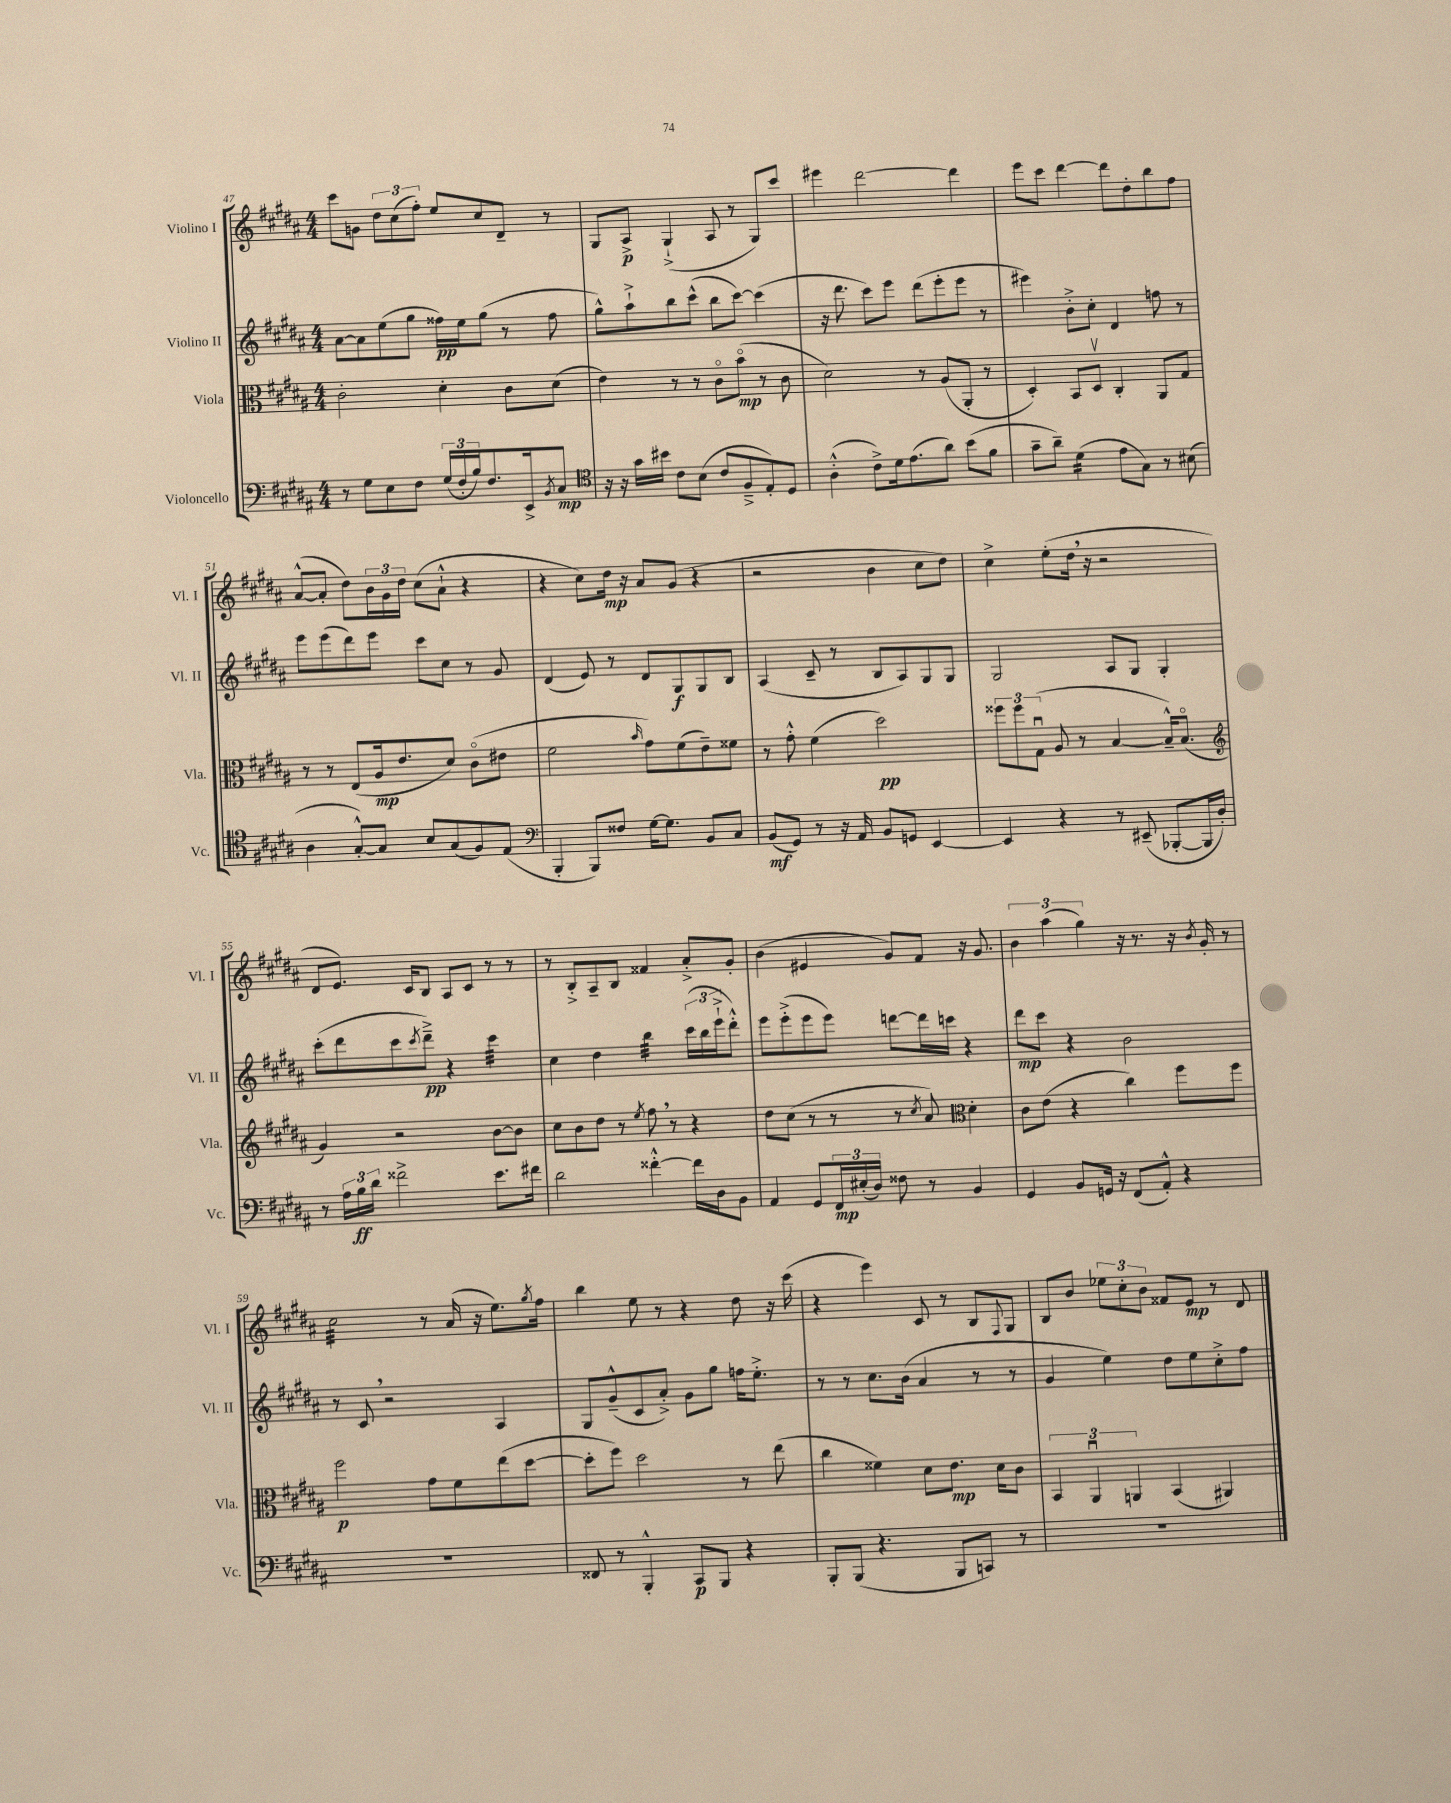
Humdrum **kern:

**kern	**kern	**kern	**kern
*staff4	*staff3	*staff2	*staff1
*clefF4	*clefC3	*clefG2	*clefG2
*k[f#c#g#d#a#]	*k[f#c#g#d#a#]	*k[f#c#g#d#a#]	*k[f#c#g#d#a#]
*M4/4	*M4/4	*M4/4	*M4/4
8r	2c#'	[8a#	8ccc#
8G#	.	8a#]	8g
8E	.	(8ee	12dd#
.	.	.	(12cc#
8F#	.	8gg#	.
.	.	.	12ff#')
(24G#	4d#'	16ff##)	8ee
24F#'	.	.	.
.	.	16ee	.
24B)	.	.	.
8.F#	.	(8gg#	8cc#
.	8c#	8r	8d#~
16EE^	.	.	.
8qBB	.	.	.
8C#	(8d#	8ff##	8r
=	=	=	=
*clefC4	*	*	*
16r	4e)	8gg#^^)	8G#
16r	.	.	.
16g#	.	8aa#`^	8A#^
16b#	.	.	.
8c#	8r	8bb	(4G#`^
(8B	8r	(8ccc#^^	.
8c#	8c#o	8bb	8A#
8F#~^	(8bo	[8ccc#)	8r
8E')	8r	(4ccc#]	8G#)
8D#	8c#	.	8ccc#
=	=	=	=
(4A#'^^	2d#)	16r	4eee#
.	.	8.ddd#	.
8c#^)	.	8ccc#)	[2ddd#
16d#	.	8eee	.
(8.e	.	.	.
.	8r	(8ddd#	.
8a#)	(8A#	8eee'	.
(8b	8AA#'	8eee	4ddd#]
8f#	8r	8r	.
=	=	=	=
8g#~	4D#')	4eee#)	8eee
8a#~)	.	.	8ccc#
(4d#	8BB	8b'^	[4ddd#
.	8D#v	8cc#'	.
8e	4C#'	4d#	8ddd#]
8G#)	.	.	8dd#'
8r	8AA#	8ff	8bb
(8B#	8G#	8r	8ff#
=	=	=	=
4A#	8r	8eee	([8a#^^
.	8r	(8eee	8a#']
[8G#'^^)	(8E	8ddd#)	8dd#)
8G#]	16A#	8eee	24b
.	.	.	24g#
.	8.e	.	.
.	.	.	24dd#
8B	.	8ccc#	(8cc#
(8G#	8d#)	8cc#	8a#`^^
8F#)	(8c#o	8r	4r
(8E	8e#	8g#	.
=	=	=	=
*clefF4	*	*	*
4BBB'	2f#	(4d#	4r
8BBB)	.	8e)	8cc#)
8F##	.	8r	16dd#
.	.	.	16r
.	16qqb	.	.
[16G#	8g#)	8d#	8a#
8.G#]	.	.	.
.	(8f#	8G#	(8g#
8BB	8e~)	8G#	4r
8C#	8f##	8B	.
=	=	=	=
(8BB	8r	(4A#	2r
8GG#)	8g#'^^	.	.
8r	(4f#	8c#~	.
16r	.	8r	.
16AA#	.	.	.
8BB	2dd#)	8B	4b
8GG	.	8A#)	.
[4EE	.	8G#	8cc#
.	.	8G#	8dd#)
=	=	=	=
4EE]	12ff##	2G#	4cc#^
.	12ff##	.	.
.	(12G#u	.	.
4r	8A#	.	(8ee'
.	8r	.	16dd#
.	.	.	16r
8r	[4B	8A#	2r
(8EE#~	.	8G#	.
[8BBB-'	16B~^^])	4G#'	.
.	(8.Bo	.	.
16BBB-]	.	.	.
16D#')	.	.	.
=	=	=	=
*	*clefG2	*	*
8r	4g#)	(8ccc#'	8d#
24A#	.	8ddd#	8.e)
24B	.	.	.
24d#	.	.	.
2f##^	2r	8ccc#	.
.	.	.	16c#
.	.	8qccc#	.
.	.	8ddd#~^)	8B
.	.	4r	8A#
.	.	.	8c#
8.e	[8b	4ccc#	8r
.	8b]	.	8r
16f#	.	.	.
=	=	=	=
2d#	8cc#	4cc#	8r
.	8b	.	8B'^
.	8dd#	4dd#	8A#~
.	8r	.	8B
.	8qee	.	.
[4f##'^^	8ff#	4bb	4f##
.	8r	.	.
16f##]	4r	(24ccc#	8a#'^
.	.	24bb	.
16D#	.	.	.
.	.	24eee`^	.
8BB	.	8ddd#'^^)	8g#'
=	=	=	=
4AA#	8dd#	8eee	(4b
.	(8cc#	(8eee'^	.
8GG#	8r	8eee	4e#
24FF#	8r	8eee)	.
(24E#'	.	.	.
24D#)	.	.	.
8F##	8r	[8ddd	8g#)
.	8qcc#	.	.
8r	8a#)	16ddd]	8f#
.	.	16ccc	.
*	*clefC3	*	*
4BB	4d#'	4r	16r
.	.	.	8.g#
=	=	=	=
4GG#	8c#	8ddd#	6b
.	(8e	8ccc#	.
.	.	.	(6aa#
8BB	4r	4r	.
.	.	.	6gg#)
16GG	.	.	.
16r	.	.	.
(8FF#	4cc#)	2b	16r
.	.	.	8.r
8AA#'^^)	.	.	.
4r	8ff#	.	16r
.	.	.	8qb
.	.	.	16g#'
.	8ff#	.	8r
=	=	=	=
1r	2ff#	8r	2cc#
.	.	8c#	.
.	.	2r	.
.	8g#	.	8r
.	8f#	.	(16a#
.	.	.	16r
.	(8ee	4A#	8.ee)
.	[8dd#	.	.
.	.	.	8qgg#
.	.	.	16ff#
=	=	=	=
8FF##	8dd#']	8G#	4bb
8r	8ff#)	(8g#~^^	.
4BBB'^^	2dd#	8c#	8ee
.	.	8a#'^)	8r
8CC#	.	8g#	4r
8BBB	.	8gg#	.
4r	8r	16ff	8dd#
.	.	8.ee'^	.
.	(8ee	.	16r
.	.	.	(16ccc#
=	=	=	=
8BBB'	4cc#	8r	4r
(8BBB	.	8r	.
4.r	4f##)	8.cc#	4eee)
.	.	(16b	.
.	8d#	4a#	8c#
8BBB	8.e	.	8r
8CC)	.	8r	8B
.	16d#	.	.
.	.	.	8qqF#
8r	8c#	8r	8G#
=	=	=	=
1r	6BB	4g#	8B
.	.	.	8b
.	6AA#u	.	.
.	.	4ee)	12ee-
.	6AA	.	12cc#'
.	.	.	12b
.	(4BB	8dd#	8f##
.	.	8ee	8e
.	4AA#)	8cc#'^	8r
.	.	8ff#	8d#
==	==	==	==
*-	*-	*-	*-
